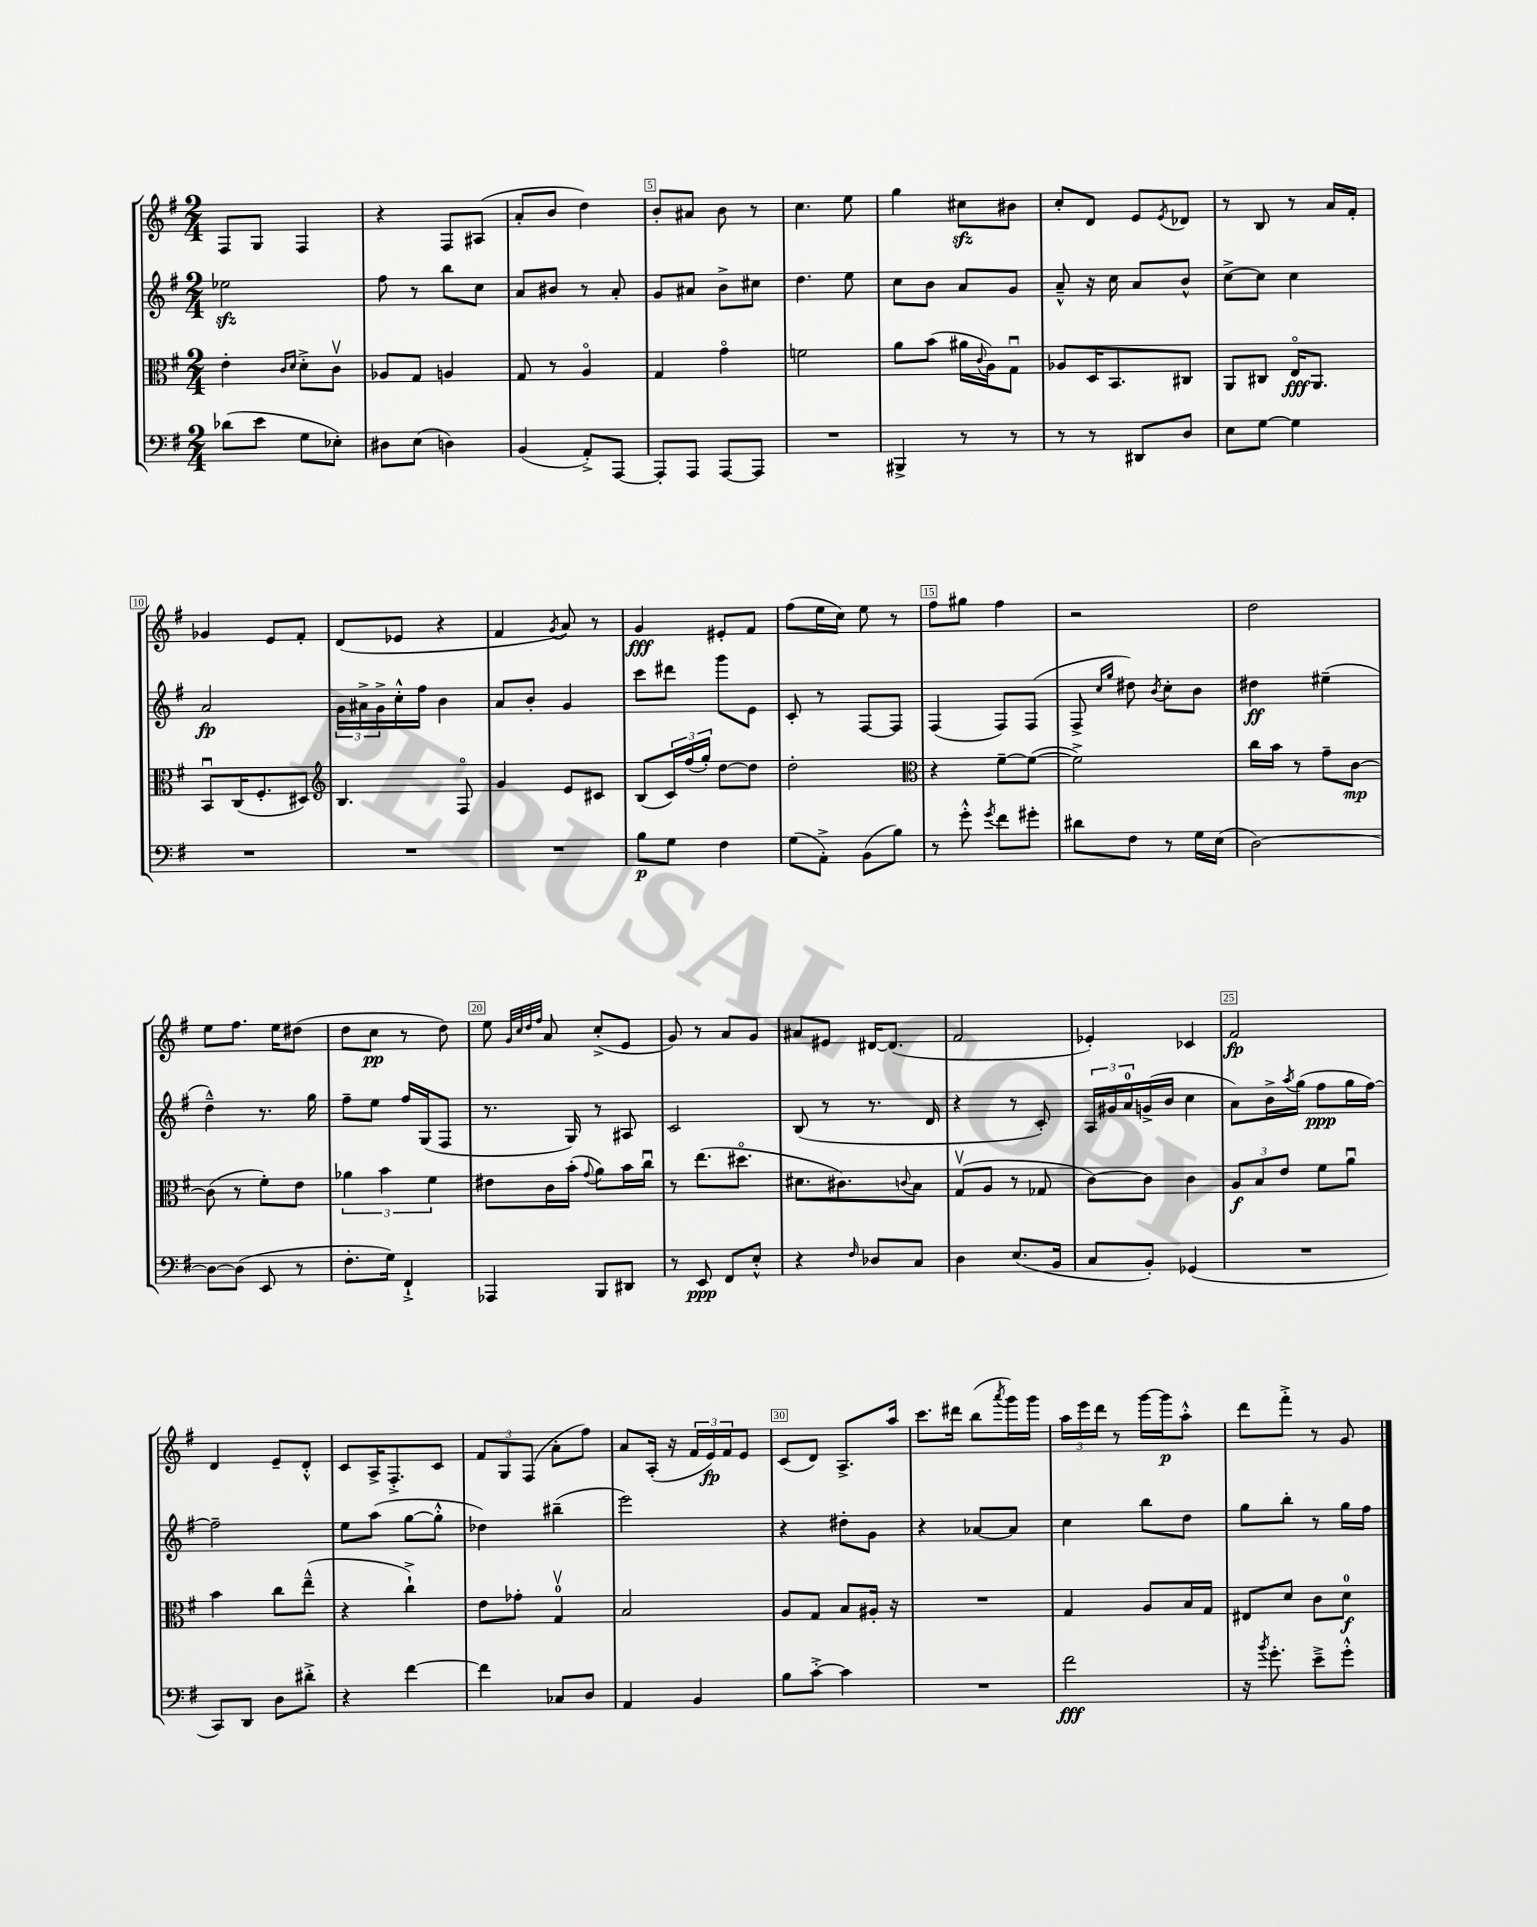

**kern	**kern	**kern	**kern
*staff4	*staff3	*staff2	*staff1
*clefF4	*clefC3	*clefG2	*clefG2
*k[f#]	*k[f#]	*k[f#]	*k[f#]
*M2/4	*M2/4	*M2/4	*M2/4
(8d-	4e'	2ee-	8F#
8e	.	.	8G
.	16qqc	.	.
.	16qqd	.	.
8G	8d'^	.	4F#
8E-')	8cv	.	.
=	=	=	=
8D#	8A-	8ff#	4r
(8E	8G	8r	.
4D)	4A	8bb	8F#
.	.	8cc	(8A#
=	=	=	=
(4BB	8G	8a	8a'
.	8r	8b#	8b
8AA'^)	4Ao	8r	4dd)
[8AAA	.	8a'	.
=	=	=	=
8AAA']	4G	8g	8b'
8AAA	.	8a#	8a#
[8AAA	4go	8b^	8b
8AAA]	.	8cc#	8r
=	=	=	=
2r	2f	4.dd	4.cc
.	.	8ee	8ee
=	=	=	=
4BBB#^	8a	8cc	4gg
.	(8b	8b	.
8r	16a#	8a	8cc#
.	8qqc	.	.
.	16A)	.	.
8r	8Gu	8g	8b#
=	=	=	=
8r	8A-	8a~^^	8cc'
8r	16D	16r	8d
.	8.BB	16cc	.
8DD#	.	8a	8e
.	.	.	8qe
8D	8C#	8b^^	8d-
=	=	=	=
8E	8AA	[8cc^	8r
[8G	8C#	8cc]	8B
4G]	16Eo	4cc	8r
.	8.AA	.	.
.	.	.	16a
.	.	.	16f#'
=	=	=	=
2r	8BBu	2a	4g-
.	(16C	.	.
.	8.F#'	.	.
.	.	.	8e
.	8D#)	.	8f#'
=	=	=	=
*	*clefG2	*	*
2r	4.B	24g	(8d
.	.	24a#^	.
.	.	24g^	.
.	.	16cc'^^	8e-
.	.	16ff#	.
.	.	4b	4r
.	8F#o	.	.
=	=	=	=
2r	4g	8a	4f#
.	.	8b'	.
.	.	.	8qg
.	8e	4g	8a)
.	8c#	.	8r
=	=	=	=
8B	(8B	8ccc	4g
8G	24c)	8ddd#	.
.	(24ff#	.	.
.	24gg')	.	.
4F#	[8dd	8ggg	8e#'
.	8dd]	8e	8f#
=	=	=	=
(8G	2dd'	8c'	(8ff#
8AA'^)	.	8r	16ee
.	.	.	16cc)
(8BB	.	[8F#	8ee
8B)	.	8F#]	8r
=	=	=	=
*	*clefC3	*	*
8r	4r	(4F#	8ff#
8g'^^	.	.	8gg#
8qg	.	.	.
8f#	[8f#~	8F#)	4ff#
8g#'	(8f#_	(8F#	.
=	=	=	=
8d#	2f#^])	8F#^	2r
.	.	16qqcc	.
.	.	16qqgg	.
8F#	.	8dd#)	.
.	.	8qb	.
8r	.	8cc'	.
16G	.	8b	.
(16E	.	.	.
=	=	=	=
[2D)	16cc	4dd#	2dd
.	16b	.	.
.	8r	.	.
.	8g~	(4ee#~	.
.	[8c	.	.
=	=	=	=
8D_	(8c]	4dd~^^)	8ee
(8D]	8r	.	8.ff#
8EE	8f#')	8.r	.
.	.	.	16ee
8r	8e	.	(8dd#
.	.	16gg	.
=	=	=	=
8.F#'	6a-	8ff#~	8dd
.	.	8ee	8cc
.	6b	.	.
16G)	.	.	.
4FF#`^	.	16ff#	8r
.	.	(16G	.
.	6f#	.	.
.	.	8F#	8dd)
=	=	=	=
4AAA-	8e#	8.r	8ee
.	.	.	32qqg
.	.	.	32qqcc
.	.	.	32qqdd
.	.	.	32qqff#
.	16c	.	8a
.	(16b'	16G)	.
.	8qqg	.	.
8BBB	8a)	8r	(8cc'^
8DD#	16b	8A#	8e
.	16ccu	.	.
=	=	=	=
8r	8r	2c	8g)
8EE	(8.ee	.	8r
8FF#	.	.	8a
.	8.dd#o	.	.
8E'^^	.	.	8g
=	=	=	=
4r	8.d#	(8B	8a#
.	.	8r	8e#
.	8.c#)	.	.
16qqF#	.	.	.
8D-	.	8.r	[16d#
.	.	.	(8.d#]
.	8qqc	.	.
8C	8B	.	.
.	.	16d	.
=	=	=	=
4D	(8Gv	4r	2f#
.	8A	.	.
(8.E	8r	8r	.
.	8G-	8c')	.
16BB	.	.	.
=	=	=	=
8C	[8c)	24A	4e-')
.	.	24g#	.
.	.	24a	.
8BB')	8c]	(16g^	.
.	.	16b	.
(4GG-	4c	4cc	4c-
=	=	=	=
2r	12A	8a)	2f#
.	12B	.	.
.	.	16b^	.
.	12e	.	.
.	.	8qaa	.
.	.	(16gg	.
.	8f#	8ff#	.
.	8au	16gg	.
.	.	[16ff#)	.
=	=	=	=
8CC)	4b	2ff#~]	4d
8DD	.	.	.
8D	8cc	.	8e~
8d#'^	(8ee~^^	.	8d'^^
=	=	=	=
4r	4r	8ee	8c
.	.	(8aa	16A^
.	.	.	8.F#'^
[4f#	4cc`^)	[8gg	.
.	.	8gg'^^]	8c
=	=	=	=
4f#]	8e	4dd-)	12f#
.	.	.	12G
.	8g-'	.	.
.	.	.	(12F#
8C-	4Gv	(4bb#~	8a'
8D	.	.	8ff#)
=	=	=	=
4AA	2B	2eee)	8a
.	.	.	(16A'
.	.	.	16r
4BB	.	.	24f#
.	.	.	24e)
.	.	.	24f#
.	.	.	8e
=	=	=	=
8B	8A	4r	(8c
[8c'^	8G	.	8d)
4c]	8B	8dd#'	8.A^
.	16A#'	8g	.
.	16r	.	16aa
=	=	=	=
2r	2r	4r	8.ccc
.	.	.	16ddd#
.	.	[8a-	(8bb
.	.	.	8qaaa
.	.	8a-]	16ggg)
.	.	.	16ggg
=	=	=	=
2f#	4G	4cc	24aa
.	.	.	24eee
.	.	.	24ddd
.	.	.	8r
.	8A	8bb	[16ggg
.	.	.	16ggg]
.	16B	8dd	8aa'^^
.	16G	.	.
=	=	=	=
16r	8E#	8gg	8ddd
8qb	.	.	.
8.g'	.	.	.
.	8d	8bb'	8fff#'^
8e~^	8c	8r	8r
8g'^^	8d	16gg	8g
.	.	16ff#	.
==	==	==	==
*-	*-	*-	*-
